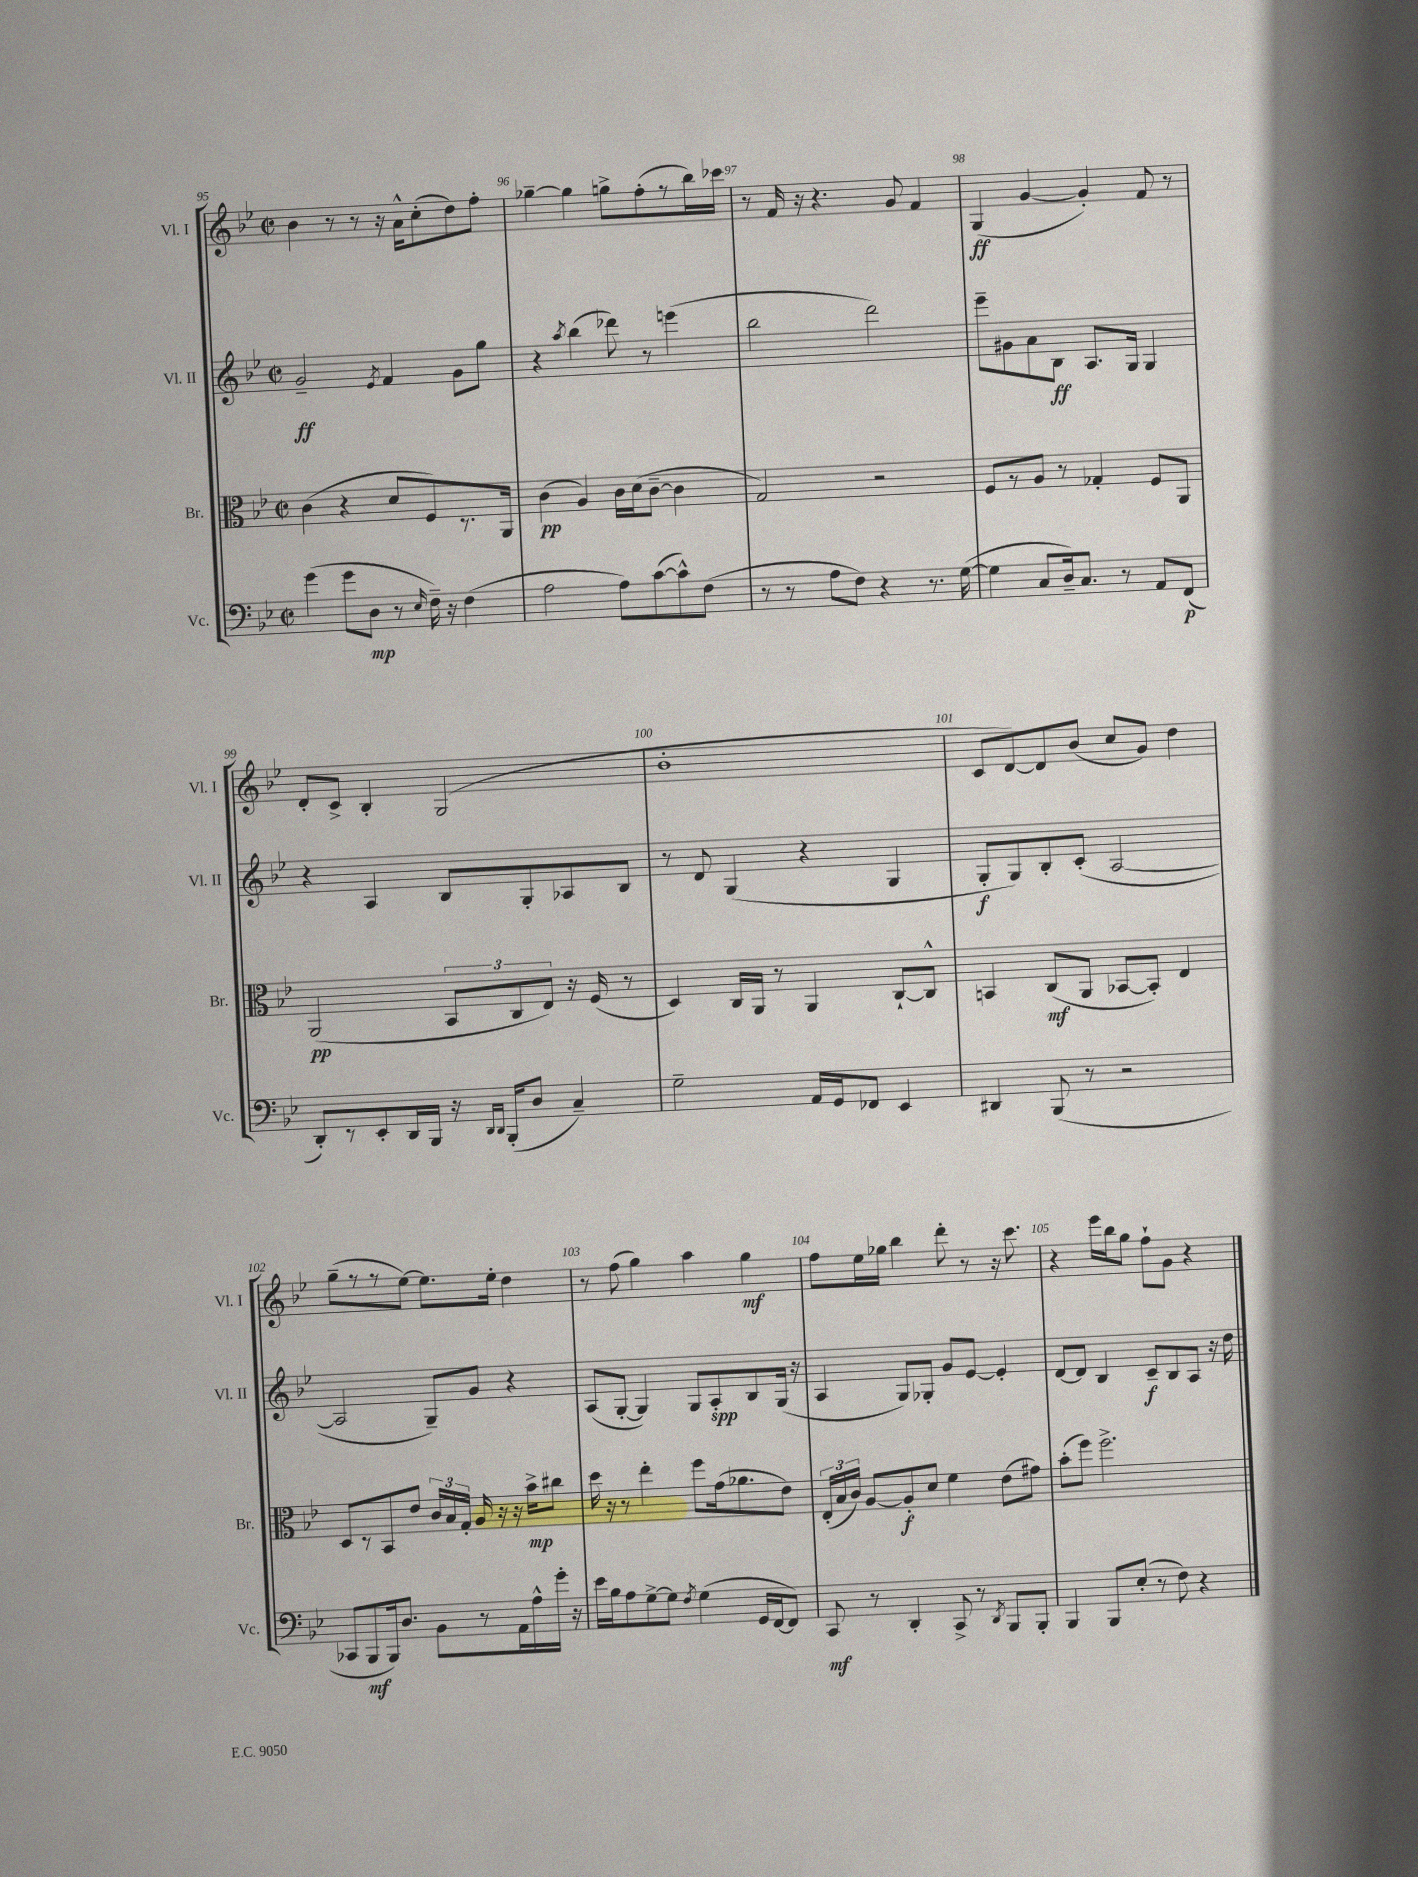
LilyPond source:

<<
\new StaffGroup <<
\new Staff = "s0" \with { instrumentName = "Vl. I" shortInstrumentName = "Vl. I" } {
    \clef treble \key bes \major \defaultTimeSignature \time 2/2
    \autoBeamOff bes'4 r8 r8 r16 a'16[-^ c''8-.( d''8) f''8]-. |
    ges''4~-- ges''4 g''8[-> f''8-.( r8 bes''16) ces'''16] |
    r8 f'16 r16 r4. g'8 f'4 |
    g4\ff( g'4~ g'4-.) f'8 r8 |
    d'8[-. c'8]-> bes4-. g2( |
    bes'1-. |
    c'8[ d'8~) d'8 bes'8]( c''8[ g'8]) d''4 |
    g''8[--( r8 r8 ees''8]~) ees''8.[ ees''16]-. d''4 |
    r8 f''8( g''4) a''4 g''4\mf |
    f''8[ ees''16 ges''16] bes''4 d'''8-. r8 r16 c'''8. |
    r4 ees'''16[ bes''16 g''8] f''8[-! g'8] r4 \bar "|." |
}
\new Staff = "s1" \with { instrumentName = "Vl. II" shortInstrumentName = "Vl. II" } {
    \clef treble \key bes \major \defaultTimeSignature \time 2/2
    \autoBeamOff g'2--\ff \acciaccatura { ees'8 } f'4 g'8[ g''8] |
    r4 \acciaccatura { a''8 } bes''4( des'''8) r8 e'''4( |
    bes''2 d'''2) |
    ees'''8[-- gis'8 a'8 bes8]\ff a8.[ g16] g4 |
    r4 a4 bes8[ g8-. aes8 bes8] |
    r8 d'8 g4( r4 g4 |
    g8[-.\f g8) bes8-. c'8]-.( a2~ |
    a2 g8[--) g'8] r4 |
    a8[( g8]~-. g4) g8[ a8-.\spp bes8 g16]( r16 |
    a4 g8[) ges8]-. g'8[ ees'8]~ ees'4-. |
    d'8[~ d'8] bes4 c'8[--\f bes8 a8] r16 d''16 \bar "|." |
}
\new Staff = "s2" \with { instrumentName = "Br." shortInstrumentName = "Br." } {
    \clef alto \key bes \major \defaultTimeSignature \time 2/2
    \autoBeamOff c'4( r4 d'8[ f8) r8. a,16] |
    c'4\pp( a4) c'16[ d'16( c'8]~-- c'4 |
    g2) r2 |
    f8[ r8 a8] r8 ges4-. f8[ a,8] |
    a,2\pp( \tuplet 3/2 { bes,8[ c8 ees8]) } r16 f16( r8 |
    d4) c16[ a,16] r8 a,4 c8[~-! c8]-^ |
    b,4 c8[\mf( a,8] bes,8[~ bes,8]-.) ees4 |
    d8[ r8 bes,8 ees'8] \tuplet 3/2 { c'16[ bes16 g16]-. } a16 r16 r16 bes'16[->\mp cis''8] |
    d''16 r16 r8 ees''4-. f''8[ g'16( aes'8. ees'8]) |
    \tuplet 3/2 { ees16[-.( bes16 c'16]) } a8[~ a8-.\f d'8] f'4 ees'8[( gis'8]) |
    bes'8[-.( f''8]) f''2.-> \bar "|." |
}
\new Staff = "s3" \with { instrumentName = "Vc." shortInstrumentName = "Vc." } {
    \clef bass \key bes \major \defaultTimeSignature \time 2/2
    \autoBeamOff g'4( g'8[ d8]\mp r8 \grace { ees16 } f16--) r16 f4( |
    a2 a8[) c'8~( c'8-^) f8]( |
    r8 r8 a8[ f8]) r4 r8. g16~( |
    g4 c8[ d16--) c8.] r8 a,8[ f,8]\p( |
    d,8[-.) r8 ees,8-. d,16 bes,,16] r16 \grace { d,16[ d,16] } bes,,16[-.( d8] c4--) |
    g2-- a,16[ g,16 fes,8] ees,4 |
    dis,4 bes,,8( r8 r2 |
    ces,8[ bes,,8\mf bes,,16) d8.] bes,8[ r8 a,16 a16-^ g'16]-. r16 |
    ees'16[ bes16 a8 g8~-> g8] \acciaccatura { f8 } g4( g,16[ f,16~ f,8]) |
    c,8\mf r8 d,4-. c,8-> r8 \acciaccatura { d,8 } bes,,8[ bes,,8]-. |
    bes,,4 bes,,8[ ees8]-.( r8 f8) r4 \bar "|." |
}
>>
>>
\layout { \context { \Score currentBarNumber = #95 \override BarNumber.break-visibility = ##(#f #t #t) barNumberVisibility = #all-bar-numbers-visible } }
